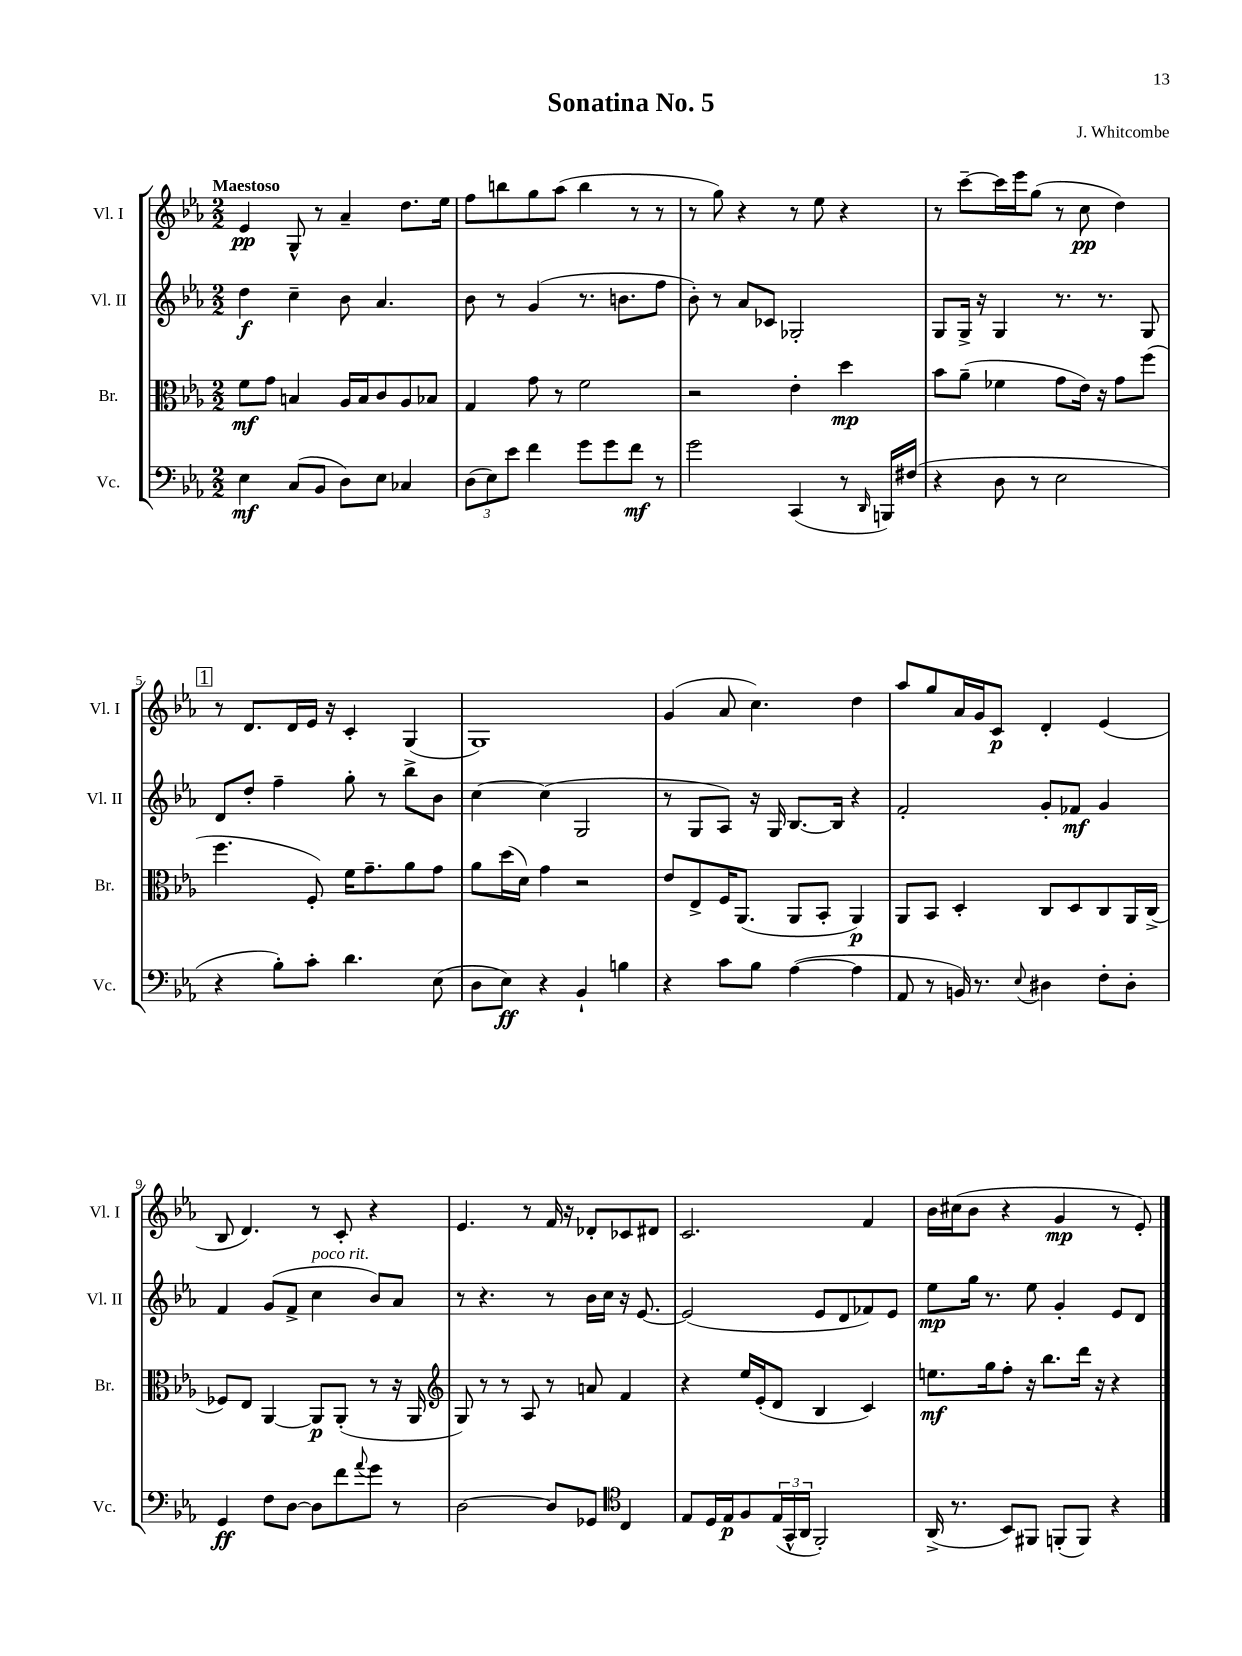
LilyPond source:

\header { title = "Sonatina No. 5" composer = "J. Whitcombe" }
<<
\new StaffGroup <<
\new Staff = "s0" \with { instrumentName = "Vl. I" shortInstrumentName = "Vl. I" } {
    \clef treble \key ees \major \numericTimeSignature \time 2/2 \tempo "Maestoso"
    ees'4\pp g8-^ r8 aes'4-- d''8. ees''16 |
    f''8 b''8 g''8 aes''8( b''4 r8 r8 |
    r8 g''8) r4 r8 ees''8 r4 |
    r8 c'''8~-- c'''16 ees'''16 g''8( r8 c''8\pp d''4) |
    \mark \markup { \box "1" } r8 d'8. d'16 ees'16 r16 c'4-. g4( |
    g1) |
    g'4( aes'8 c''4.) d''4 |
    aes''8 g''8 aes'16 g'16 c'8\p d'4-. ees'4( |
    bes8 d'4.) r8 c'8-. r4 |
    ees'4. r8 f'16 r16 des'8-. ces'8 dis'8 |
    c'2. f'4 |
    bes'16 cis''16( bes'8 r4 g'4\mp r8 ees'8-.) \bar "|." |
}
\new Staff = "s1" \with { instrumentName = "Vl. II" shortInstrumentName = "Vl. II" } {
    \clef treble \key ees \major \numericTimeSignature \time 2/2
    d''4\f c''4-- bes'8 aes'4. |
    bes'8 r8 g'4( r8. b'8. f''8 |
    bes'8-.) r8 aes'8 ces'8 ges2-. |
    g8 g16-> r16 g4 r8. r8. g8 |
    \mark \markup { \box "1" } d'8 d''8-. f''4-- g''8-. r8 bes''8-> bes'8 |
    c''4~ c''4( g2 |
    r8 g8 aes8) r16 g16 bes8.~ bes16 r4 |
    f'2-. g'8-. fes'8\mf g'4 |
    f'4 g'8( f'8-> c''4^\markup { \italic "poco rit." } bes'8) aes'8 |
    r8 r4. r8 bes'16 c''16 r16 ees'8.~ |
    ees'2( ees'8 d'8 fes'8) ees'8 |
    ees''8\mp g''16 r8. ees''8 g'4-. ees'8 d'8 \bar "|." |
}
\new Staff = "s2" \with { instrumentName = "Br." shortInstrumentName = "Br." } {
    \clef alto \key ees \major \numericTimeSignature \time 2/2
    f'8\mf g'8 b4 aes16 b16 c'8 aes8 bes8 |
    g4 g'8 r8 f'2 |
    r2 ees'4-. d''4\mp |
    bes'8 aes'8--( fes'4 g'8 ees'16) r16 g'8 f''8( |
    \mark \markup { \box "1" } f''4. f8-.) f'16 g'8.-- aes'8 g'8 |
    aes'8 d''16( d'16) g'4 r2 |
    ees'8 ees8-> f16 aes,8.( aes,8 bes,8-. aes,4\p) |
    aes,8 bes,8 d4-. c8 d8 c8 aes,16 c16->( |
    fes8) ees8 aes,4~ aes,8\p aes,8-.( r8 r16 aes,16 |
    \clef treble g8) r8 r8 aes8 r8 a'8 f'4 |
    r4 ees''16 ees'16-.( d'8 bes4 c'4) |
    e''8.\mf g''16 f''8-. r16 bes''8. d'''16 r16 r4 \bar "|." |
}
\new Staff = "s3" \with { instrumentName = "Vc." shortInstrumentName = "Vc." } {
    \clef bass \key ees \major \numericTimeSignature \time 2/2
    ees4\mf c8( bes,8 d8) ees8 ces4 |
    \tuplet 3/2 { d8( ees8) ees'8 } f'4 g'8 g'8 f'8\mf r8 |
    g'2 c,4( r8 \grace { d,16 } b,,16) fis16( |
    r4 d8 r8 ees2 |
    \mark \markup { \box "1" } r4 bes8-.) c'8-. d'4. ees8( |
    d8 ees8\ff) r4 bes,4-! b4 |
    r4 c'8 bes8 aes4~( aes4 |
    aes,8 r8 b,16) r8. \appoggiatura { ees8 } dis4 f8-. dis8-. |
    g,4\ff f8 d8~ d8 f'8 \appoggiatura { aes'8 } g'8 r8 |
    d2~ d8 ges,8 \clef tenor c4 |
    ees8 d16 ees16\p f8 \tuplet 3/2 { ees16( g,16-^ aes,16 } f,2-.) |
    aes,16->( r8. bes,8) fis,8 f,8-.( f,8) r4 \bar "|." |
}
>>
>>
